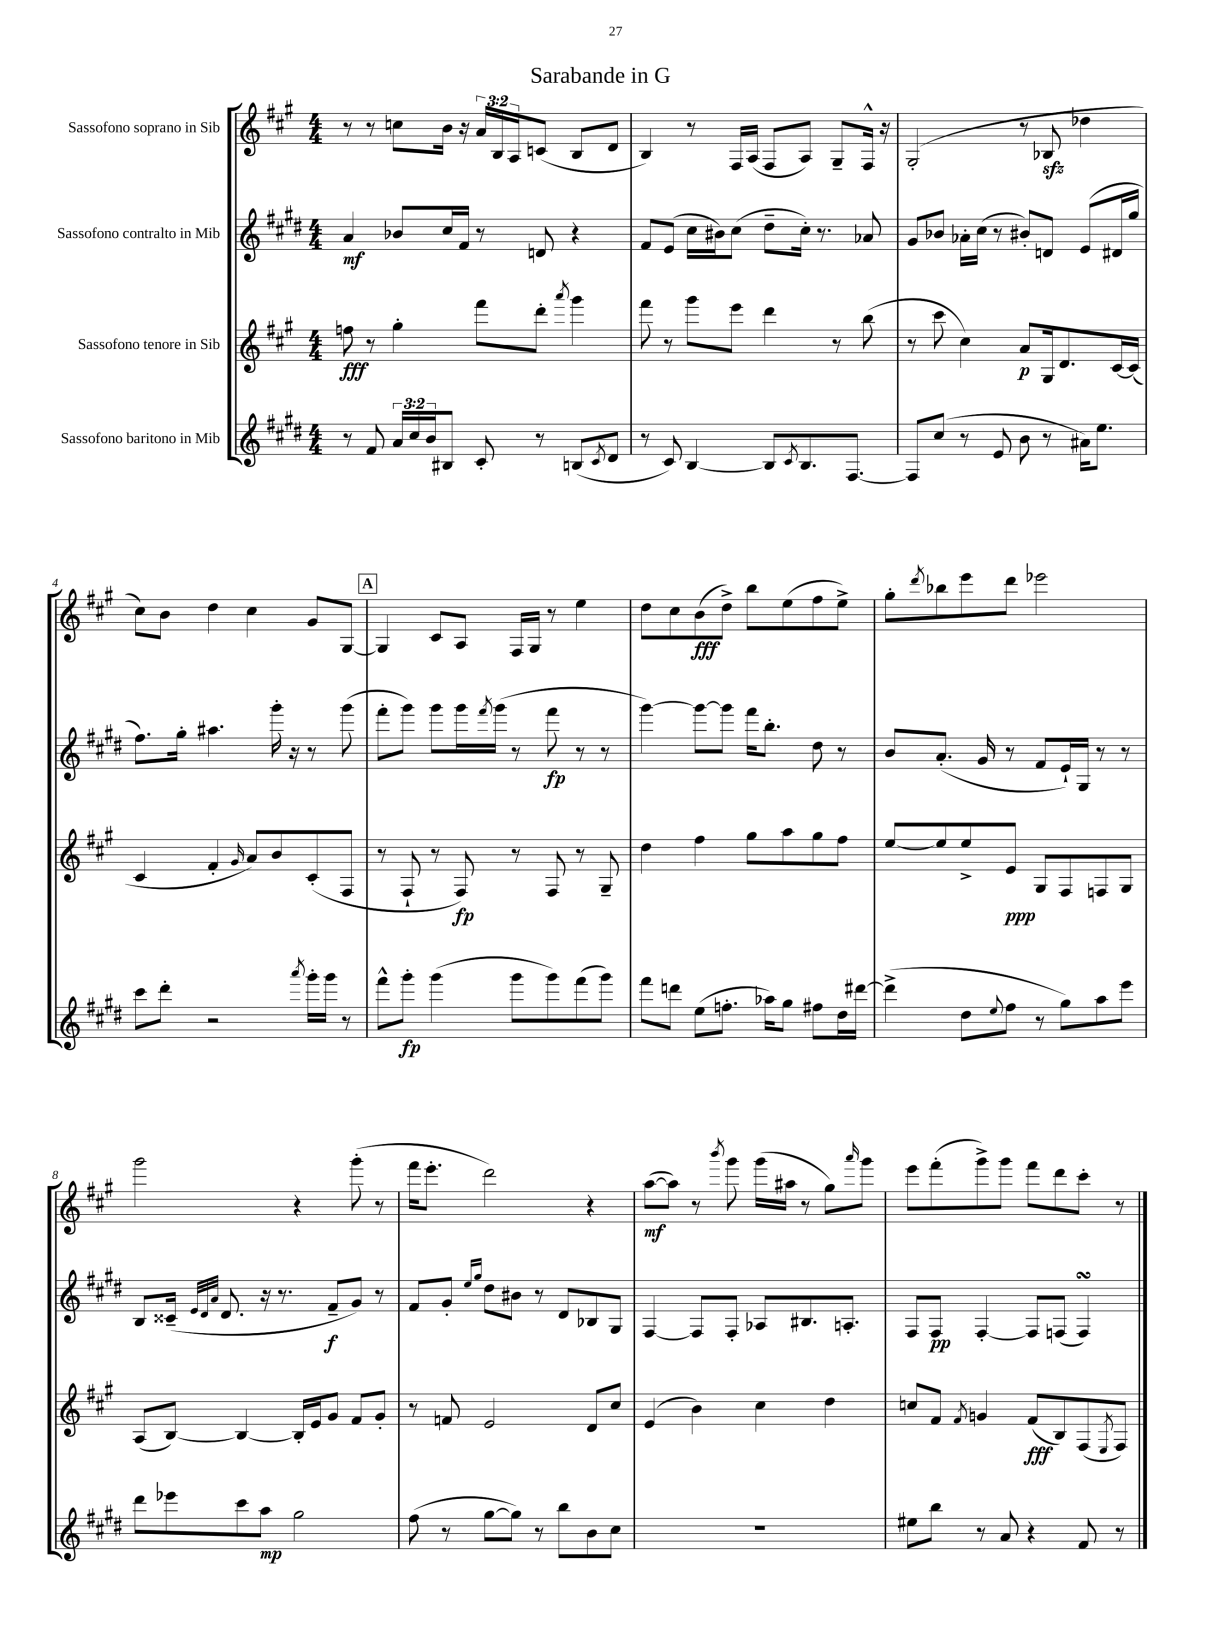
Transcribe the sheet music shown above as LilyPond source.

\header { title = "Sarabande in G" }
<<
\new StaffGroup <<
\new Staff = "s0" \with { instrumentName = "Sassofono soprano in Sib" } {
    \clef treble \key a \major \numericTimeSignature \time 4/4 \override Staff.TupletNumber.text = #tuplet-number::calc-fraction-text
    r8 r8 c''8 b'16 r16 \tuplet 3/2 { a'16 b16 a16 } c'8( b8 d'8 |
    b4) r8 fis16 a16( fis8 a8) gis8-- fis16-^ r16 |
    gis2-.( r8 bes8\sfz des''4 |
    cis''8) b'8 d''4 cis''4 gis'8 gis8~ |
    \mark \markup { \box "A" } gis4 cis'8 a8 fis16 gis16 r8 e''4 |
    d''8 cis''8 b'8\fff( d''8->) b''8 e''8( fis''8 e''8->) |
    gis''8-. \acciaccatura { d'''8 } bes''8 e'''8 d'''8 ees'''2 |
    gis'''2 r4 gis'''8-.( r8 |
    fis'''16 e'''8.-. d'''2) r4 |
    a''8~\mf( a''8) r8 \acciaccatura { b'''8 } gis'''8 gis'''16( ais''16 r8 gis''8) \grace { a'''16 } gis'''8 |
    e'''8 fis'''8-.( gis'''8->) gis'''8 fis'''8 d'''8 cis'''8-. r8 \bar "|." |
}
\new Staff = "s1" \with { instrumentName = "Sassofono contralto in Mib" } {
    \clef treble \key e \major \numericTimeSignature \time 4/4
    a'4\mf bes'8 cis''16 fis'16 r8 d'8 r4 |
    fis'8 e'8( cis''16 bis'16) cis''8( dis''8-- cis''16-.) r8. aes'8 |
    gis'8 bes'8 aes'16-. cis''16( r8 bis'8-.) d'8 e'8( dis'16 gis''16 |
    fis''8.) gis''16-. ais''4. gis'''16-. r16 r8 gis'''8( |
    \mark \markup { \box "A" } fis'''8-. gis'''8) gis'''8 gis'''16 \acciaccatura { fis'''8 } gis'''16( r8 fis'''8\fp r8 r8 |
    gis'''4~) gis'''8~ gis'''8 fis'''16 b''8.-. dis''8 r8 |
    b'8 a'8.-.( gis'16 r8 fis'8 e'16-!) gis16 r8 r8 |
    b8 cisis'16--( \grace { e'32 dis'32 a'32 } dis'8. r16 r8. fis'8--\f gis'8) r8 |
    fis'8 gis'8-. \grace { e''16 gis''16 } dis''8 bis'8 r8 dis'8 bes8 gis8 |
    fis4~ fis8 fis8-. aes8 bis8. a8.-. |
    fis8 fis8\pp fis4~-. fis8 f8( f4\turn) \bar "|." |
}
\new Staff = "s2" \with { instrumentName = "Sassofono tenore in Sib" } {
    \clef treble \key a \major \numericTimeSignature \time 4/4
    f''8\fff r8 gis''4-. fis'''8 d'''8-. \acciaccatura { a'''8 } gis'''4 |
    fis'''8 r8 gis'''8 e'''8 d'''4 r8 b''8( |
    r8 cis'''8 cis''4) a'8\p gis16 d'8. cis'16~ cis'16( |
    cis'4 fis'4-. \grace { gis'16 } a'8) b'8 cis'8-.( fis8 |
    \mark \markup { \box "A" } r8 fis8-! r8 fis8\fp) r8 fis8 r8 gis8-- |
    d''4 fis''4 gis''8 a''8 gis''8 fis''8 |
    e''8~ e''8 e''8-> e'8\ppp gis8 fis8 f8 gis8 |
    a8( b8~) b4~ b16-. e'16 gis'8 fis'8 gis'8-. |
    r8 f'8 e'2 d'8 cis''8 |
    e'4( b'4) cis''4 d''4 |
    c''8 fis'8 \acciaccatura { fis'8 } g'4 fis'8\fff( b8) fis8( \acciaccatura { e8 } fis8) \bar "|." |
}
\new Staff = "s3" \with { instrumentName = "Sassofono baritono in Mib" } {
    \clef treble \key e \major \numericTimeSignature \time 4/4 \override Staff.TupletNumber.text = #tuplet-number::calc-fraction-text
    r8 fis'8 \tuplet 3/2 { a'16 cis''16 b'16 } bis8 cis'8-. r8 b8( \acciaccatura { cis'8 } dis'8 |
    r8 cis'8) b4~ b8 \acciaccatura { cis'8 } b8. fis8.~ |
    fis8 cis''8( r8 e'8 b'8 r8 ais'16) e''8. |
    cis'''8 dis'''8-. r2 \acciaccatura { a'''8 } gis'''16-. gis'''16 r8 |
    \mark \markup { \box "A" } fis'''8-^ gis'''8-.\fp gis'''4( gis'''8 gis'''8) fis'''8( gis'''8) |
    fis'''8 d'''8 e''8( f''8.-. aes''16) gis''8 fis''8 dis''16 dis'''16~ |
    dis'''4->( dis''8 \appoggiatura { e''8 } fis''8 r8 gis''8) a''8 e'''8 |
    dis'''8 ees'''8 cis'''8 a''8\mp gis''2 |
    fis''8( r8 gis''8~ gis''8) r8 b''8 b'8 cis''8 |
    R1 |
    eis''8 b''8 r8 a'8 r4 fis'8 r8 \bar "|." |
}
>>
>>
